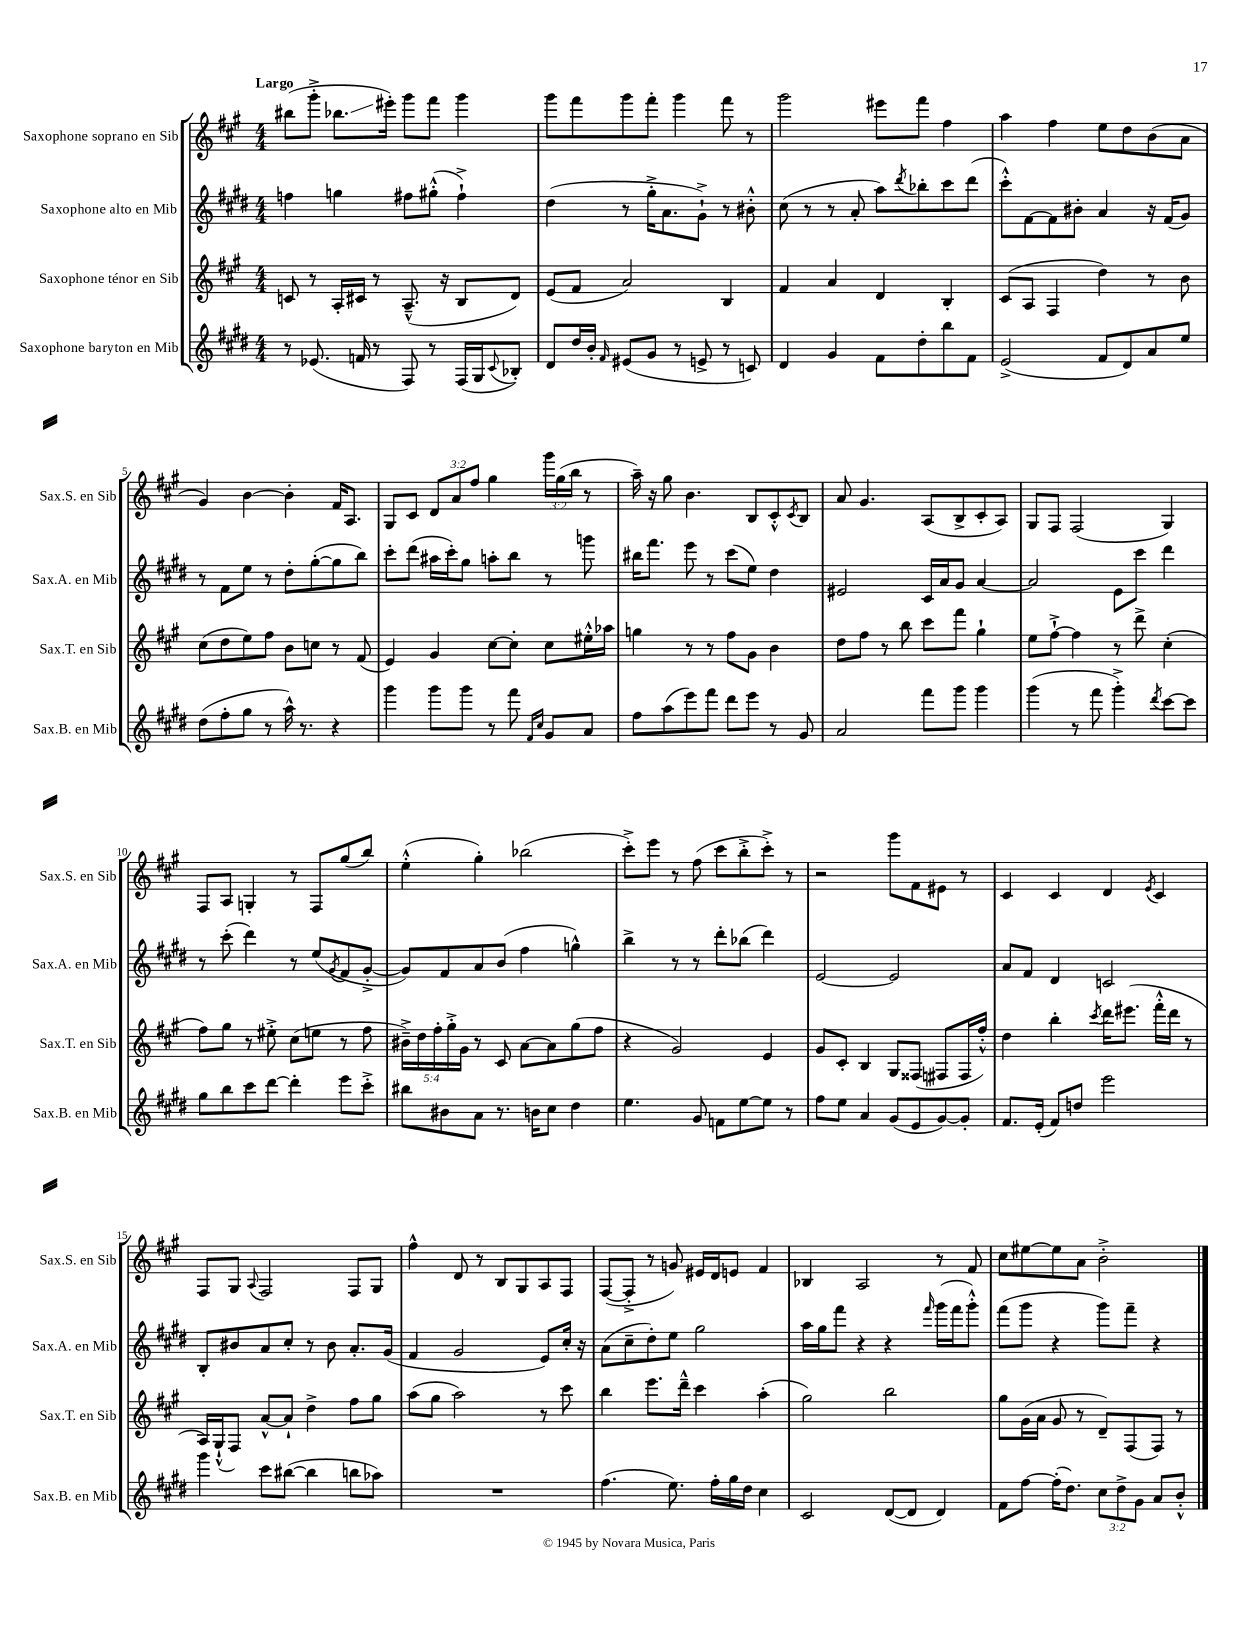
<<
\new StaffGroup <<
\new Staff = "s0" \with { instrumentName = "Saxophone soprano en Sib" shortInstrumentName = "Sax.S. en Sib" } {
    \clef treble \key a \major \numericTimeSignature \time 4/4 \override Staff.TupletNumber.text = #tuplet-number::calc-fraction-text \tempo "Largo"
    bis''8( gis'''8-.-> bes''8.\glissando eis'''16-.) gis'''8 fis'''8 gis'''4 |
    gis'''8 fis'''8 gis'''8 fis'''8-. gis'''4 fis'''8 r8 |
    gis'''2 eis'''8 fis'''8 fis''4 |
    a''4 fis''4 e''8 d''8 b'8( a'8 |
    gis'4) b'4~ b'4-. fis'16 a8. |
    gis8 cis'8 \tuplet 3/2 { d'8 a'8 fis''8 } gis''4 \tuplet 3/2 { gis'''16 gis''16( b''16 } r8 |
    a''16--) r16 gis''8 b'4. b8 cis'8-.-^ \acciaccatura { cis'8 } b8 |
    a'8 gis'4. a8( b8-> cis'8-. a8) |
    gis8 fis8 fis2( gis4) |
    fis8 a8 g4-. r8 fis8 gis''8( b''8) |
    e''4-.-^( gis''4-.) bes''2( |
    cis'''8-.->) e'''8 r8 fis''8( cis'''8 b''8-.-> cis'''8-.->) r8 |
    r2 gis'''8 fis'8 eis'8 r8 |
    cis'4 cis'4 d'4 \acciaccatura { e'8 } cis'4 |
    fis8 gis8 \appoggiatura { a8 } fis2 fis8 gis8 |
    fis''4-^ d'8 r8 b8 gis8 a8 fis8 |
    fis8~( fis8-.-> r8 g'8) eis'16 d'16 e'8 fis'4 |
    bes4 a2 r8 fis'8 |
    cis''8 eis''8~ eis''8 a'8 b'2-.-> \bar "|." |
}
\new Staff = "s1" \with { instrumentName = "Saxophone alto en Mib" shortInstrumentName = "Sax.A. en Mib" } {
    \clef treble \key e \major \numericTimeSignature \time 4/4
    f''4 g''4 fis''8 gis''8-.-^( fis''4-!->) |
    dis''4( r8 gis''16-.-> a'8. gis'8-!->) r8 bis'8-.-^ |
    cis''8( r8 r8 a'8-. a''8) \acciaccatura { dis'''8 } bes''8-. cis'''8 dis'''8( |
    cis'''8-.-^) fis'8~ fis'8 bis'8-. a'4 r16 fis'16( gis'8) |
    r8 fis'8 e''8 r8 dis''8-. gis''8~-.( gis''8 b''8) |
    cis'''8-. dis'''8( ais''16 cis'''16-.) gis''8 a''8-. b''8 r8 g'''8 |
    bis''16 fis'''8. e'''8 r8 cis'''8( e''8) dis''4 |
    eis'2 cis'16 a'16 gis'8 a'4~ |
    a'2 e'8 cis'''8 dis'''4 |
    r8 cis'''8-.( dis'''4) r8 e''8( \acciaccatura { gis'8 } fis'8 gis'8~-.-> |
    gis'8) fis'8 a'8 b'8( fis''4 g''4-^) |
    b''4-> r8 r8 dis'''8-. bes''8( dis'''4) |
    e'2~ e'2 |
    a'8 fis'8 dis'4 c'2 |
    b8-. bis'8 a'8 cis''8-. r8 bis'8 a'8.-. gis'16( |
    fis'4 gis'2 e'8) cis''16-. r16 |
    a'8( cis''8-- dis''8-.) e''8 gis''2 |
    a''16 gis''16 fis'''8 r4 r4 \grace { fis'''16 } gis'''16( fis'''16 gis'''8-.-^) |
    fis'''8( gis'''8 r4 gis'''8) fis'''8-- r4 \bar "|." |
}
\new Staff = "s2" \with { instrumentName = "Saxophone ténor en Sib" shortInstrumentName = "Sax.T. en Sib" } {
    \clef treble \key a \major \numericTimeSignature \time 4/4 \override Staff.TupletNumber.text = #tuplet-number::calc-fraction-text
    c'8 r8 a16-. cis'16 r8 a8.---^( r16 b8 d'8) |
    e'8( fis'8 a'2) b4 |
    fis'4 a'4 d'4 b4-. |
    cis'8( a8 fis4 d''4) r8 b'8 |
    cis''8( d''8 e''8) fis''8 b'8 c''8 r8 fis'8( |
    e'4) gis'4 cis''8~ cis''8-. cis''8 eis''16-.-^ aes''16 |
    g''4 r8 r8 fis''8 gis'8 b'4 |
    d''8 fis''8 r8 b''8 cis'''8 fis'''8 gis''4-! |
    e''8 fis''8~-!-> fis''4 r8 d'''8-> cis''4-.( |
    fis''8) gis''8 r8 eis''8-.-> cis''8( e''8 r8 fis''8 |
    \tuplet 5/4 { bis'16--->) d''16 fis''16-. gis''16-.-> gis'16 } r8 cis'8 a'8~ a'8 gis''8( fis''8 |
    r4 gis'2) e'4 |
    gis'8 cis'8-. b4 gis8 fisis8( fis8 fis16 fis''16-.-^) |
    d''4 b''4-. \acciaccatura { cis'''8 } d'''16 eis'''8.( fis'''16-.-^ d'''16 r8 |
    a16) gis16-!-^( fis8) a'8~-^ a'8-! d''4-> fis''8 gis''8 |
    a''8( gis''8 a''2) r8 cis'''8 |
    b''4 e'''8. d'''16---^ cis'''4 a''4-.( |
    gis''2) b''2 |
    gis''8 gis'16( a'16 gis'8 r8 d'8--) fis8( fis8) r8 \bar "|." |
}
\new Staff = "s3" \with { instrumentName = "Saxophone baryton en Mib" shortInstrumentName = "Sax.B. en Mib" } {
    \clef treble \key e \major \numericTimeSignature \time 4/4 \override Staff.TupletNumber.text = #tuplet-number::calc-fraction-text
    r8 ees'8.( f'16 r8 fis8) r8 fis16( gis16 \appoggiatura { cis'8 } bes8-.) |
    dis'8 dis''16 b'16-. \grace { fis'16 } eis'8( gis'8 r8 e'8-> r8 c'8) |
    dis'4 gis'4 fis'8 dis''8-. b''8 fis'8 |
    e'2->( fis'8 dis'8) a'8 e''8 |
    dis''8( fis''8-. gis''8 r8 a''16-^) r8. r4 |
    gis'''4 gis'''8 gis'''8 r8 fis'''8 \grace { fis'16 cis''16 } gis'8 a'8 |
    fis''8 a''8( e'''8) fis'''8 dis'''8 e'''8 r8 gis'8 |
    a'2 fis'''8 gis'''8 gis'''4 |
    gis'''4( r8 fis'''8 gis'''4-.->) \acciaccatura { dis'''8 } cis'''8~ cis'''8 |
    gis''8 b''8 cis'''8 dis'''8~ dis'''4-. e'''8 cis'''8-.-> |
    bis''8 bis'8 a'8 r8. b'16 cis''8 dis''4 |
    e''4. gis'8 f'8 e''8~ e''8 r8 |
    fis''8 e''8 a'4 gis'8( e'8 gis'8~) gis'8-. |
    fis'8. e'16-.( fis'8) d''8 e'''2 |
    gis'''4 cis'''8 bis''8~( bis''4 b''8 aes''8) |
    R1 |
    fis''4.( e''8.) fis''16-. gis''16 dis''16 cis''4 |
    cis'2 dis'8~( dis'8 dis'4) |
    fis'8 fis''8~ fis''16-.( dis''8.) \tuplet 3/2 { cis''8 dis''8-> gis'8 } a'8 b'8-.-^ \bar "|." |
}
>>
>>
